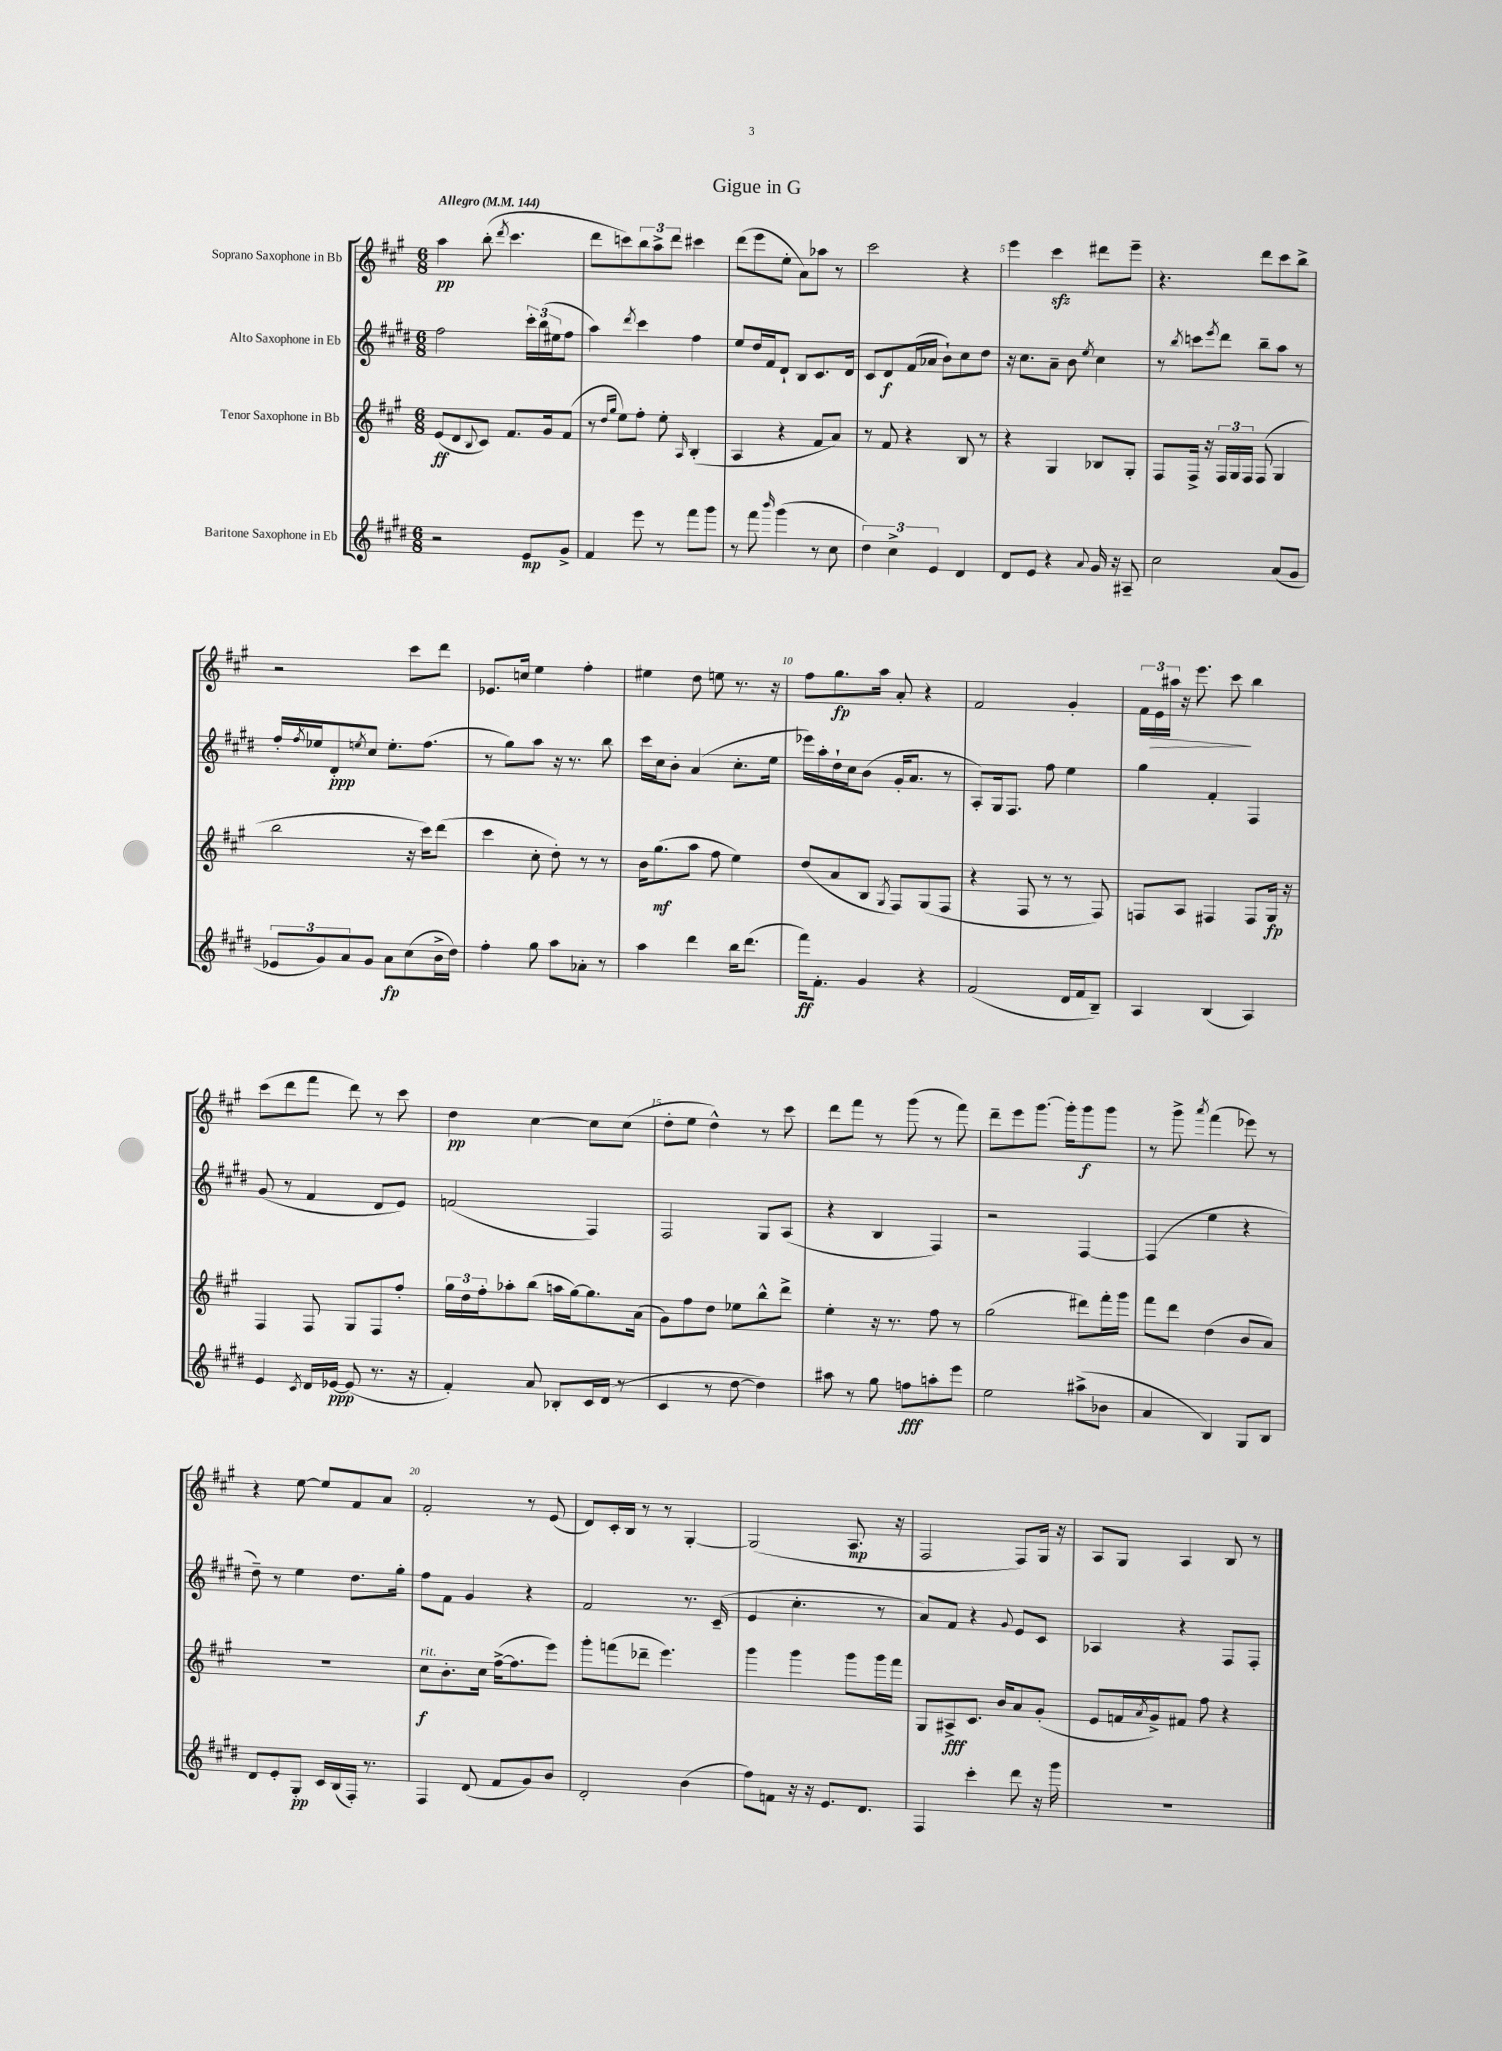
\header { title = "Gigue in G" }
<<
\new StaffGroup <<
\new Staff = "s0" \with { instrumentName = "Soprano Saxophone in Bb" } {
    \clef treble \key a \major \numericTimeSignature \time 6/8 \tempo "Allegro" 4 = 144
    a''4\pp b''8-.( \acciaccatura { d'''8 } cis'''4. |
    d'''8 c'''8) \tuplet 3/2 { b''8 a''8-> d'''8 } cis'''4 |
    d'''8( e'''8 e''8-. a'8) aes''8 r8 |
    cis'''2 r4 |
    e'''4 cis'''4\sfz dis'''8 e'''8-- |
    r4. d'''8 cis'''8 b''8-> |
    r2 cis'''8 d'''8 |
    ees'8. c''16 e''4 fis''4-. |
    eis''4 d''8 e''8 r8. r16 |
    fis''8 gis''8.\fp a''16 a'8-. r4 |
    fis'2 gis'4-. |
    \tuplet 3/2 { fis'16 e'16\> ais''16 } r16 e'''8. cis'''8\! b''4 |
    cis'''8( d'''8 fis'''8 d'''8) r8 cis'''8 |
    d''4\pp cis''4~ cis''8 cis''8( |
    d''8-. e''8 d''4-^) r8 cis'''8 |
    d'''8 fis'''8 r8 gis'''8( r8 fis'''8) |
    d'''8-- e'''8 gis'''8.~ gis'''16-. gis'''8\f gis'''8 |
    r8 gis'''8-> \acciaccatura { a'''8 } fis'''4( ees'''8) r8 |
    r4 e''8~ e''8 fis'8 a'8 |
    fis'2-. r8 e'8( |
    d'8) cis'16-. b16 r8 r8 gis4~-. |
    gis2( a8.\mp r16 |
    fis2 fis8) gis16 r16 |
    a8 gis8 a4 b8 r8 \bar "|." |
}
\new Staff = "s1" \with { instrumentName = "Alto Saxophone in Eb" } {
    \clef treble \key e \major \numericTimeSignature \time 6/8
    fis''2 \tuplet 3/2 { cis'''16-. b''16( eis''16 } fis''8 |
    a''4) \acciaccatura { dis'''8 } cis'''4 fis''4 |
    e''8 dis''16 fis'16 dis'8-! b8 cis'8. dis'16 |
    cis'8 dis'8\f fis'16( aes'16 b'8-!) cis''8 dis''8 |
    r16 cis''8. a'8-- b'8 \acciaccatura { e''8 } cis''4 |
    r8 \acciaccatura { b''8 } c'''8 \acciaccatura { e'''8 } dis'''8 b''8-- a''8 r8 |
    fis''16-. \acciaccatura { fis''8 } ees''16 dis'8-.\ppp \acciaccatura { e''8 } cis''8 e''8.-. fis''8.( |
    r8 gis''8) a''8 r16 r8. b''8 |
    cis'''16 cis''16 b'8-. a'4( cis''8.-. e''16 |
    ees'''16) a''16-. dis''16-! cis''16 b'8( gis'16-. a'8. r8 |
    a8-.) gis16 fis8. fis''8 e''4 |
    gis''4 fis'4-. fis4 |
    gis'8( r8 fis'4 dis'8 e'8) |
    f'2( fis4) |
    fis2 gis8 a8( |
    r4 b4 fis4) |
    r2 fis4~ |
    fis4( e''4 r4 |
    dis''8--) r8 e''4 dis''8. gis''16-. |
    fis''8 fis'8 gis'4 r4 |
    fis'2 r8. cis'16--( |
    e'4 cis''4.-. r8 |
    a'8) fis'8 r4 \appoggiatura { gis'8 } e'8 cis'8 |
    aes4 r4 fis8 fis8-. \bar "|." |
}
\new Staff = "s2" \with { instrumentName = "Tenor Saxophone in Bb" } {
    \clef treble \key a \major \numericTimeSignature \time 6/8
    e'8\ff( d'8 \appoggiatura { b8 } cis'8) fis'8. gis'16 fis'8( |
    r8 \grace { d''16 gis''16 } e''8) fis''8-. e''8-. \grace { a16 } b4-.( |
    a4 r4 fis'8 a'8) |
    r8 fis'8 r4 b8 r8 |
    r4 gis4 bes8 gis8-. |
    fis8 fis16-> r16 \tuplet 3/2 { fis16 gis16 fis16 } fis8( gis4 |
    b''2 r16 cis'''16) d'''8( |
    cis'''4 cis''8-. d''8-.) r8 r8 |
    b'16 gis''8.\mf( a''8 fis''8 e''4) |
    d''8( a'8 b8 \acciaccatura { gis8 } fis8) gis8( fis8 |
    r4 fis8 r8 r8 fis8) |
    f8 a8 fis4 fis8 gis16\fp r16 |
    fis4 fis8 gis8 fis8 fis''8-. |
    \tuplet 3/2 { gis''16 d''16 fis''16-. } aes''8-. b''8( a''16 gis''16~) gis''8. a'16( |
    gis'8) fis''8 d''8 ees''8 b''8-^ d'''8-> |
    e''4-. r16 r8. fis''8 r8 |
    gis''2( dis'''8) fis'''16-. gis'''16 |
    fis'''8 d'''8 d''4( b'8 a'8) |
    R2. |
    cis''8\f^\markup { \italic "rit." } b'8.-. cis''16 fis''16~->( fis''8. e'''8) |
    gis'''8-. f'''8( des'''8-- e'''4.) |
    gis'''4 gis'''4 gis'''8 gis'''16 fis'''16 |
    gis8 ais8->\fff cis'8. b'16 a'8 gis'8-.( |
    e'8 f'16 \acciaccatura { a'8 } gis'16->) fis'8 fis''8 r4 \bar "|." |
}
\new Staff = "s3" \with { instrumentName = "Baritone Saxophone in Eb" } {
    \clef treble \key e \major \numericTimeSignature \time 6/8
    r2 e'8\mp gis'8-> |
    fis'4 e'''8 r8 fis'''8 gis'''8 |
    r8 fis'''8 \grace { b'''16 } gis'''4( r8 cis''8 |
    \tuplet 3/2 { dis''4) cis''4-> e'4 } dis'4 |
    dis'8 e'8 r4 \appoggiatura { a'8 } gis'16 r16 ais8-- |
    cis''2 a'8( gis'8 |
    \tuplet 3/2 { ees'8 gis'8) a'8 } gis'8 a'8\fp cis''8( b'16-> dis''16) |
    fis''4-. gis''8 a''8 aes'8-. r8 |
    a''4 dis'''4 b''16 dis'''8.( |
    fis'''16\ff) fis'8.-. gis'4 r4 |
    fis'2( dis'16 fis'16 b8--) |
    a4 b4( a4) |
    e'4 \acciaccatura { cis'8 } dis'16 ees'16~\ppp ees'8( r8. r16 |
    fis'4-.) a'8 bes8-. cis'16 dis'16( r8 |
    cis'4 r8 dis''8~ dis''4) |
    ais''8 r8 gis''8 f''8\fff a''8-. e'''8 |
    e''2 ais''8->( bes'8 |
    a'4 b4) gis8 b8 |
    dis'8 e'8-. gis8-.\pp cis'16 b16( fis16-.) r8. |
    fis4 dis'8( fis'8 gis'8) b'8 |
    dis'2-. b'4( |
    fis''8) f'8 r16 r16 e'8. dis'8. |
    fis4 cis'''4-. dis'''8 r16 gis'''16 |
    R2. \bar "|." |
}
>>
>>
\layout { \context { \Score \override BarNumber.break-visibility = ##(#f #t #t) barNumberVisibility = #(every-nth-bar-number-visible 5) } }
